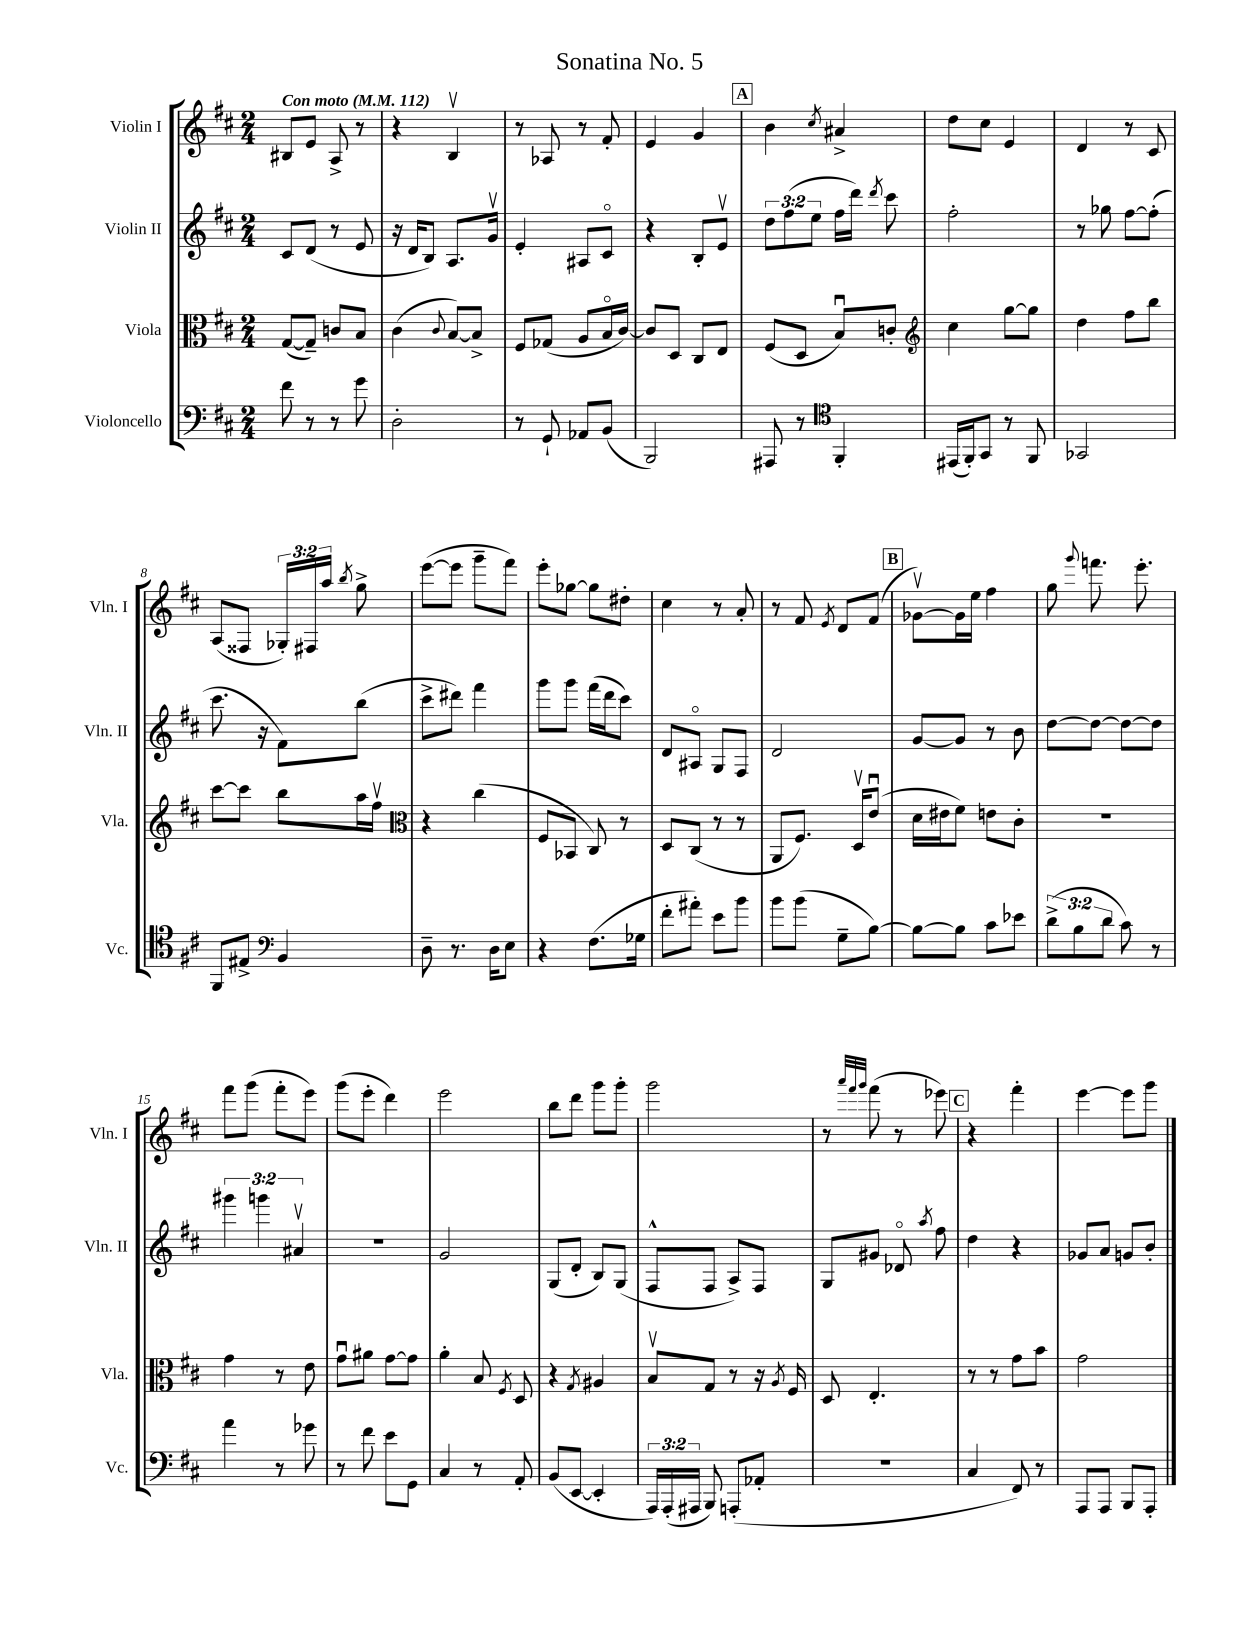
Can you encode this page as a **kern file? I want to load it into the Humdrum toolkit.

**kern	**kern	**kern	**kern
*staff4	*staff3	*staff2	*staff1
*clefF4	*clefC3	*clefG2	*clefG2
*k[f#c#]	*k[f#c#]	*k[f#c#]	*k[f#c#]
*M2/4	*M2/4	*M2/4	*M2/4
*MM112	*MM112	*MM112	*MM112
8f#\	([8G/L	8c#/L	8B#/L
8r	8G~/]J)	(8d/J	8e/J
8r	8c/L	8r	8A^/
8g\	8B/J	8e/	8r
=	=	=	=
2D'\	(4c#\	16r	4r
.	.	16d/LK	.
.	.	8B/J)	.
.	8qqc#/	.	.
.	[8B/L)	8.A/L	4Bv/
.	8B^/]J	.	.
.	.	16gv/Jk	.
=	=	=	=
8r	8F#/L	4e'/	8r
8GG`/	(8G-/J	.	8A-/
8AA-/L	8A/L	8A#/L	8r
(8BB/J	16Bo/L	8c#o/J	8f#'/
.	[16c#/JJ)	.	.
=	=	=	=
2BBB/)	8c#/]L	4r	4e/
.	8D/J	.	.
.	8C#/L	8B'/L	4g/
.	8E/J	8ev/J	.
=	=	=	=
8AAA#/	(8F#/L	12dd\L	4b\
.	.	(12ff#\	.
8r	8D/J	.	.
.	.	12ee\J	.
*clefC4	*	*	*
.	.	.	8qcc#/
4FF#'/	8Bu/L)	16ff#\LL	4a#^/
.	.	16ddd\JJ)	.
.	.	8qddd/	.
.	8c'/J	8ccc#\	.
=	=	=	=
*	*clefG2	*	*
(16EE#/LL	4cc#\	2ff#'\	8dd\L
16FF#'/J)	.	.	.
8GG/J	.	.	8cc#\J
8r	[8gg\L	.	4e/
8FF#/	8gg\]J	.	.
=	=	=	=
2GG-/	4dd\	8r	4d/
.	.	8gg-\	.
.	8ff#\L	[8ff#\L	8r
.	8bb\J	(8ff#'\]J	8c#/
=	=	=	=
8FF#/L	[8ccc#\L	8.ccc#\	(8A/L
8E#^/J	8ccc#\]J	.	8F##/J
.	.	16r	.
*clefF4	*	*	*
4BB/	8bb\L	8f#\L)	24G-'/LL)
.	.	.	24F#/
.	.	.	24aa/JJ
.	.	.	8qbb/
.	16aa\L	(8bb\J	8gg^\
.	16ff#v\JJ	.	.
=	=	=	=
*	*clefC3	*	*
8D~\	4r	8ccc#^\L	([8eee\L
8.r	.	8ddd#\J)	8eee\]J
.	(4cc#\	4fff#\	8ggg~\L
16D\LK	.	.	.
8E\J	.	.	8fff#\J)
=	=	=	=
4r	8F#/L	8ggg\L	8eee'\L
.	8BB-/J	8ggg\J	[8gg-\J
(8.F#\L	8C#/)	(16fff#\LL	8gg-\]L
.	.	16ddd\J	.
.	8r	8ccc#\J)	8dd#'\J
16G-\Jk	.	.	.
=	=	=	=
8f#'\L	8D/L	8d/L	4cc#\
8a#'\J)	(8C#/J	8A#o/J	.
8e\L	8r	8G/L	8r
8b\J	8r	8F#/J	8a'/
=	=	=	=
8b\L	8AA/L	2d/	8r
(8b\J	8.F#/J)	.	8f#/
.	.	.	8qe/
8G~\L	.	.	8d/L
.	16Dv/LK	.	.
[8B\J)	(8eu/J	.	(8f#/J
=	=	=	=
8B\_L	16d\LL	[8g/L	[8g-v\L)
.	16e#\J	.	.
8B\]J	8f#\J)	8g/]J	16g-\]L
.	.	.	16ee\JJ
8c#\L	8e\L	8r	4ff#\
8e-\J	8c#'\J	8b\	.
=	=	=	=
(12d^\L	2r	[8dd\L	8gg\
12B\	.	.	.
.	.	.	8qqggg/
.	.	8dd\_J	8.fff\
12d\J	.	.	.
8c#\)	.	8dd\_L	.
.	.	.	8.eee'\
8r	.	8dd\]J	.
=	=	=	=
4a\	4g\	6ggg#\	8fff#\L
.	.	.	(8ggg\J
.	.	6ggg\	.
8r	8r	.	8fff#'\L
.	.	6a#v/	.
8g-\	8e\	.	8eee\J)
=	=	=	=
8r	8gu\L	2r	(8ggg\L
8f#\	8a#\J	.	8eee'\J
8e\L	[8g\L	.	4ddd\)
8GG\J	8g\]J	.	.
=	=	=	=
4C#/	4a'\	2g/	2eee\
8r	8B/	.	.
.	8qF#/	.	.
8AA'/	8D/	.	.
=	=	=	=
(8BB/L	4r	(8G/L	8bb\L
[8EE/J	.	8d'/J	8ddd\J
.	8qG/	.	.
4EE'/]	4A#/	8B/L)	8ggg\L
.	.	(8G/J	8ggg'\J
=	=	=	=
24AAA/LL)	8Bv/L	8F#^^/L	2ggg\
(24AAA'/	.	.	.
24AAA#/JJ	.	.	.
8BBB/)	8G/J	8F#/J	.
(8AAA'/L	8r	8A^/L)	.
8AA-'/J	16r	8F#/J	.
.	8qA/	.	.
.	16F#/	.	.
=	=	=	=
2r	8D/	8G/L	8r
.	.	.	32qqaaa/LLL
.	.	.	32qqfff#/
.	.	.	32qqggg/JJJ
.	4.E'/	8g#/J	(8fff#\
.	.	8d-o/	8r
.	.	8qaa/	.
.	.	8ff#\	8eee-\)
=	=	=	=
4C#/	8r	4dd\	4r
.	8r	.	.
8FF#/)	8g\L	4r	4fff#'\
8r	8b\J	.	.
=	=	=	=
8AAA/L	2g\	8g-/L	[4eee\
8AAA/J	.	8a/J	.
8BBB/L	.	8g/L	8eee\]L
8AAA'/J	.	8b'/J	8ggg\J
==	==	==	==
*-	*-	*-	*-
